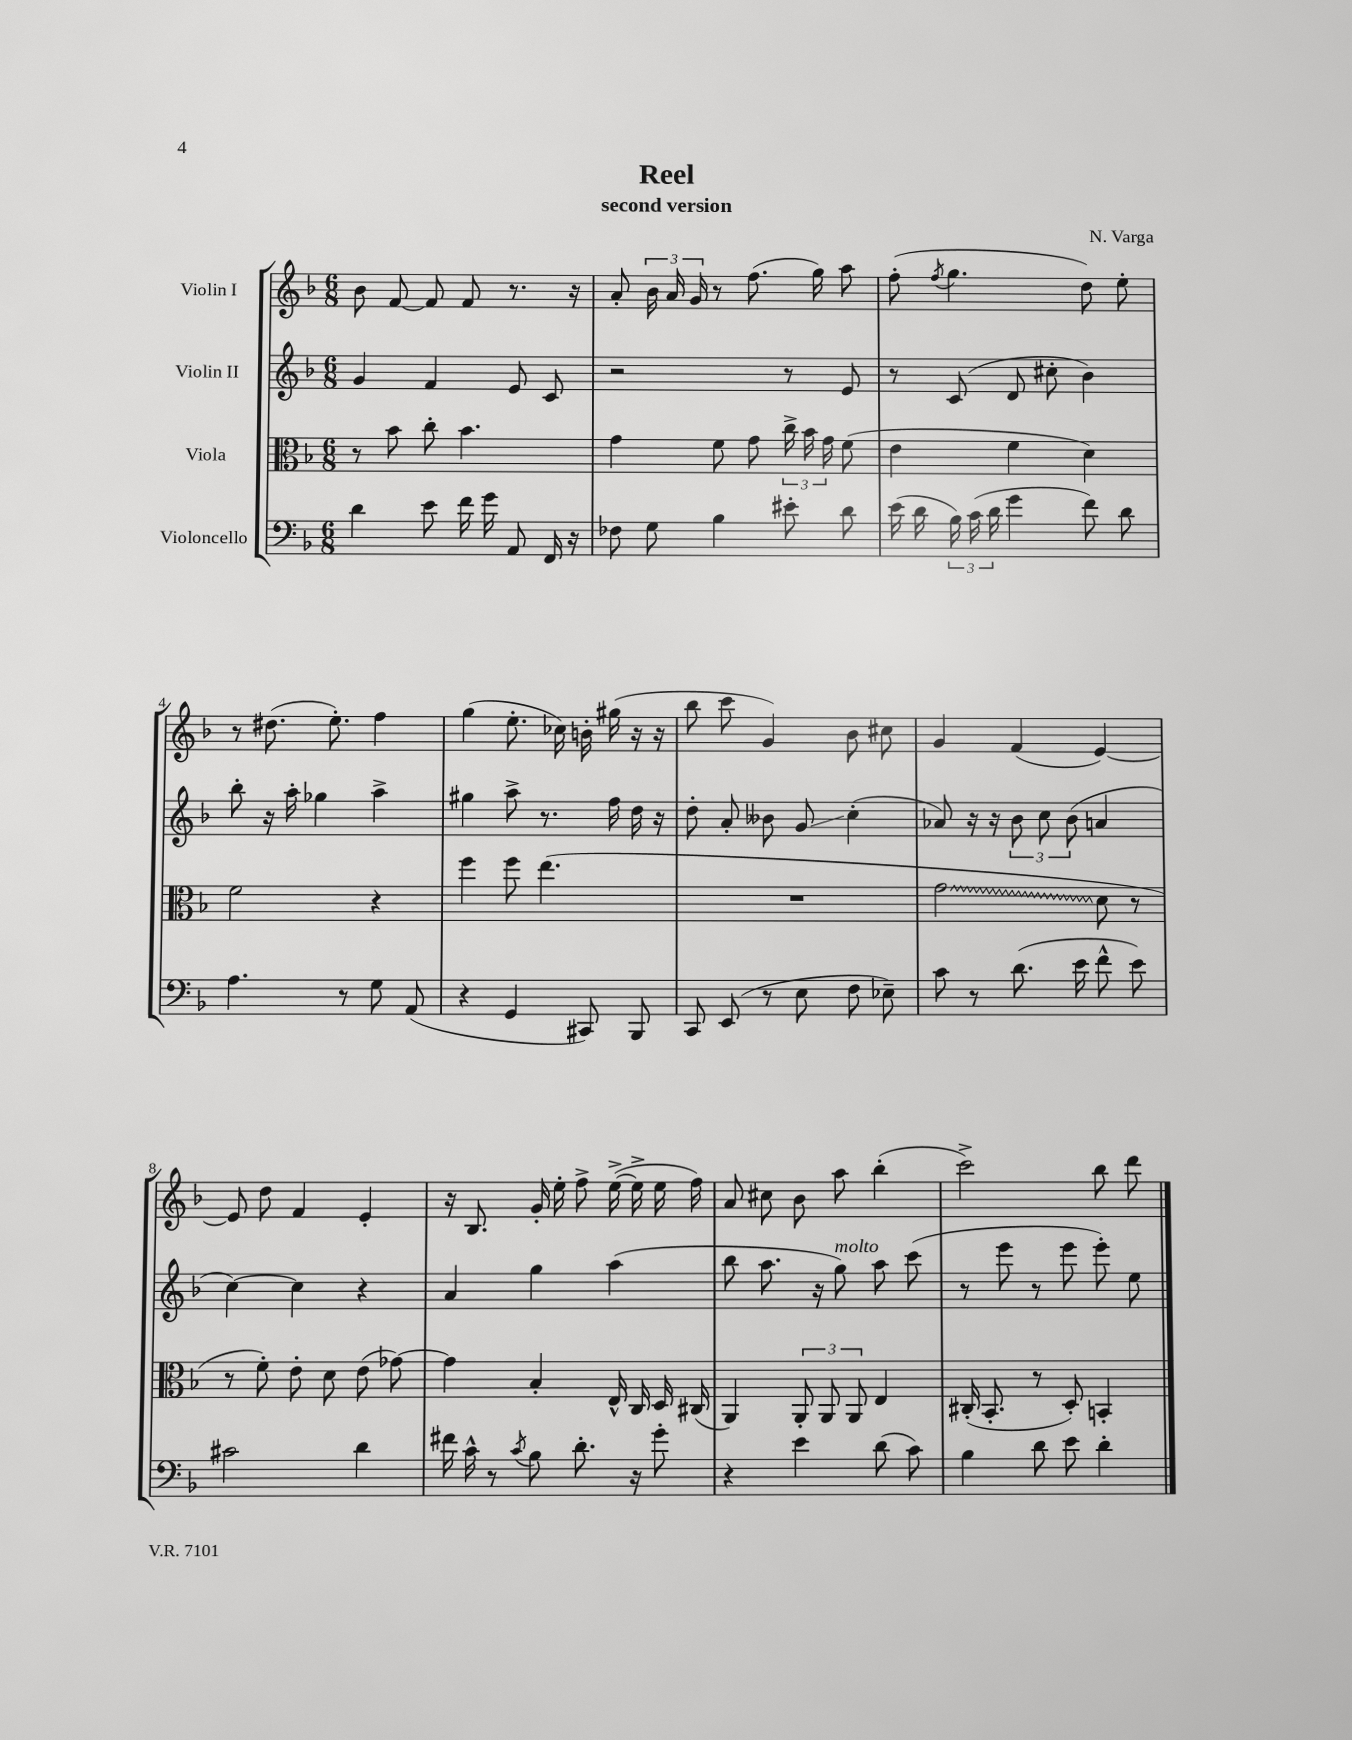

**kern	**kern	**kern	**kern
*staff4	*staff3	*staff2	*staff1
*clefF4	*clefC3	*clefG2	*clefG2
*k[b-]	*k[b-]	*k[b-]	*k[b-]
*M6/8	*M6/8	*M6/8	*M6/8
4d	8r	4g	8b-
.	8b-	.	[8f
8e	8cc'	4f	8f]
16f	4.b-	.	8f
16g	.	.	.
8AA	.	8e	8.r
16FF	.	8c	.
16r	.	.	16r
=	=	=	=
8F-	4g	2r	8a'
8G	.	.	24b-
.	.	.	24a
.	.	.	24g
4B-	8f	.	8r
.	8g	.	(8.ff
8e#'	24cc^	8r	.
.	24b-	.	.
.	.	.	16gg)
.	24g	.	.
8d	(8f	8e	8aa
=	=	=	=
(16e	4e	8r	(8ff'
16d	.	.	.
.	.	.	8qff
24B-)	.	(8c	4.gg
(24c	.	.	.
24d	.	.	.
4g	4f	8d	.
.	.	8cc#'	.
8f)	4d)	4b-)	8dd)
8d	.	.	8ee'
=	=	=	=
4.A	2f	8bb-'	8r
.	.	16r	(8.dd#
.	.	16aa'	.
.	.	4gg-	.
.	.	.	8.ee')
8r	.	.	.
8G	4r	4aa^	4ff
(8AA	.	.	.
=	=	=	=
4r	4ff	4gg#	(4gg
4GG	8ff	8aa^	8.ee'
.	(4.ee	8.r	.
.	.	.	16cc-)
8CC#)	.	.	16b'
.	.	16ff	(16gg#
8BBB-	.	16dd	16r
.	.	16r	16r
=	=	=	=
8CC	2.r	8dd'	8bb-
(8EE	.	8a'	8ccc
8r	.	8b--	4g)
8E	.	8g	.
8F	.	(4cc'	8b-
8E-~)	.	.	8cc#
=	=	=	=
8c	2g	8a-)	4g
8r	.	16r	.
.	.	16r	.
(8.d	.	12b-	(4f
.	.	12cc	.
.	.	(12b-	.
16e	.	.	.
8f^^	8d	4a	[4e)
8e)	8r	.	.
=	=	=	=
2c#	8r	[4cc)	8e]
.	8f')	.	8dd
.	8e'	4cc]	4f
.	8d	.	.
4d	(8e	4r	4e'
.	[8g-)	.	.
=	=	=	=
16f#	4g-]	4a	16r
16c^^	.	.	8.B-
8r	.	.	.
8qc	.	.	.
8B-	4B-'	4gg	16g'
.	.	.	16ee'
8.d'	.	.	8ff^
.	16E^^	(4aa	([16ee^
16r	16C	.	16ee^]
8g'	16D	.	16ee
.	(16C#	.	16ff)
=	=	=	=
4r	4AA)	8bb-	8a
.	.	8.aa	8cc#
4e	12AA'	.	8b-
.	.	16r	.
.	12AA	.	.
.	.	8gg)	8aa
.	12AA	.	.
(8d	4E	8aa	(4bb-'
8c)	.	(8ccc	.
=	=	=	=
4B-	(16C#'	8r	2ccc^)
.	8.BB-'	.	.
.	.	8eee	.
8d	8r	8r	.
8e	8D')	8eee	.
4d'	4BB'	8eee')	8bb-
.	.	8ee	8ddd
==	==	==	==
*-	*-	*-	*-
